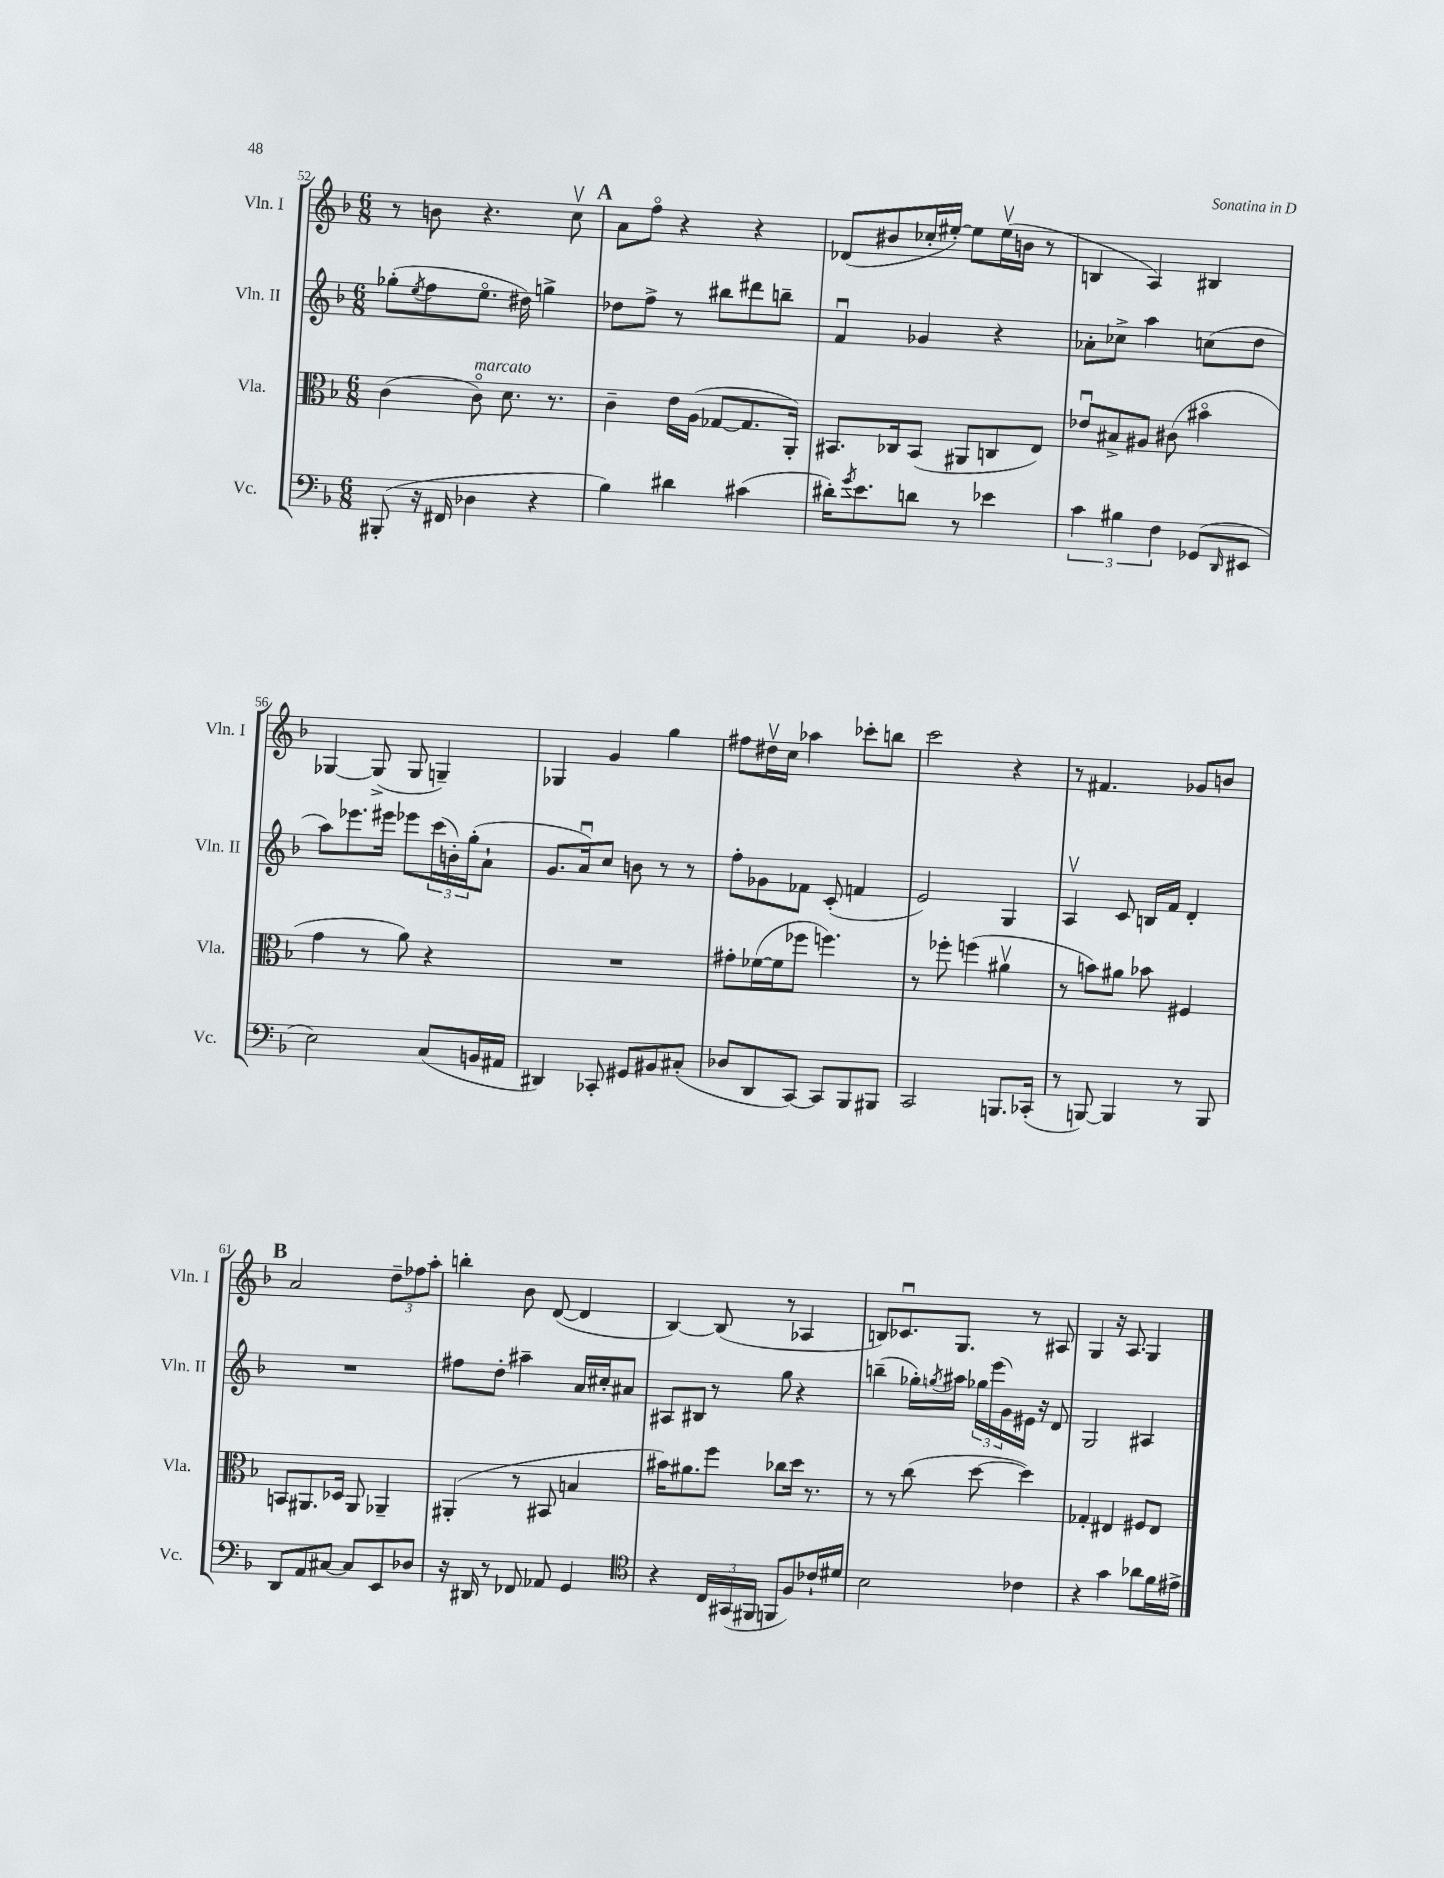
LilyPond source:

<<
\new StaffGroup <<
\new Staff = "s0" \with { instrumentName = "Vln. I" shortInstrumentName = "Vln. I" } {
    \clef treble \key f \major \numericTimeSignature \time 6/8
    r8 b'8 r4. c''8\upbow |
    \mark \markup { \bold "A" } a'8 f''8\flageolet r4 r4 |
    des'8( bis'8 ces''16-. eis''16~-.) eis''8 eis''16\upbow( b'16 r8 |
    b4 a4) bis4 |
    ges4~ ges8->( ges8 g4--) |
    ges4 g'4 g''4 |
    fis''8 dis''16\upbow c''16 aes''4 ces'''8-. b''8 |
    c'''2 r4 |
    r8 fis'4. ges'8 b'8 |
    \mark \markup { \bold "B" } a'2 \tuplet 3/2 { d''8-- fes''8 a''8-. } |
    b''4-. bes'8 d'8~( d'4 |
    bes4~) bes8( r8 aes4 |
    b8) ces'8.\downbow g8. r8 ais8 |
    g4 r16 a8. g4 \bar "|." |
}
\new Staff = "s1" \with { instrumentName = "Vln. II" shortInstrumentName = "Vln. II" } {
    \clef treble \key f \major \numericTimeSignature \time 6/8
    ges''8-.( \acciaccatura { e''8 } f''8 e''8.\flageolet dis''16) g''4-> |
    \mark \markup { \bold "A" } des''8 f''8-> r8 bis''8 dis'''8 b''8-- |
    f'4\downbow ges'4 r4 |
    aes'8-. ces''8-> a''4 c''8( d''8 |
    a''8) ees'''8. eis'''16 ees'''8 \tuplet 3/2 { c'''16( b'16-.) g''16-.( } a'8-! |
    g'8. a'16\downbow) c''8 b'8 r8 r8 |
    f''8-. ges'8 fes'8 c'8-.( f'4 |
    e'2) g4 |
    a4\upbow c'8 b16 f'16 d'4-. |
    \mark \markup { \bold "B" } R2. |
    fis''8 d''8-. ais''4-- a'16 cis''16-. ais'8 |
    ais8 bis8 r8 g''8 r4 |
    b''4--( ges''16-.) \acciaccatura { g''8 } ais''16 \tuplet 3/2 { ges''16 e'''16( g'16) } eis'16 r16 d'8 |
    g2 ais4 \bar "|." |
}
\new Staff = "s2" \with { instrumentName = "Vla." shortInstrumentName = "Vla." } {
    \clef alto \key f \major \numericTimeSignature \time 6/8
    c'4( c'8\flageolet^\markup { \italic "marcato" }) d'8. r8. |
    \mark \markup { \bold "A" } c'4-- e'16 a16( ges8~ ges8. a,16-.) |
    bis,8. ces16 bis,8( ais,8 c8 e8) |
    ees'8\downbow bis8-> ais8 cis'8( bis'4\flageolet |
    g'4 r8 a'8) r4 |
    R2. |
    gis'8-. fes'16~( fes'16 fes''8 f''4.) |
    r8 fes''8-. f''4( ais'4\upbow |
    r8 b'8) ais'8 bes'8 fis4 |
    \mark \markup { \bold "B" } b,8 ais,8. des16 ais,8 aes,4-- |
    ais,4-.( r8 bis,8 b4 |
    bis'16) ais'8. f''8 ces''8 d''16 r8. |
    r8 r8 c''8( d''8~ d''4) |
    ges4-. eis4 fis8 eis8 \bar "|." |
}
\new Staff = "s3" \with { instrumentName = "Vc." shortInstrumentName = "Vc." } {
    \clef bass \key f \major \numericTimeSignature \time 6/8
    bis,,8-.( r16 fis,16 des4 r4 |
    \mark \markup { \bold "A" } bes4) dis'4 cis'4( |
    dis'16-.) \acciaccatura { g'8 } e'8. d'8 r8 ees'4 |
    \tuplet 3/2 { c'4 bis4 f4 } ges,8( \grace { d,16 } eis,8 |
    e2) c8( b,16 ais,16 |
    dis,4) ces,8-. gis,8 bis,8 cis8-.( |
    des8 d,8 c,8~) c,8 bes,,8 bis,,8 |
    c,2 b,,8. ces,16-.( |
    r8 b,,8~) b,,4 r8 b,,8 |
    \mark \markup { \bold "B" } d,8 a,8 cis8~ cis8 e,8 des8 |
    r16 dis,16 r8 fes,8 aes,8 g,4 |
    \clef tenor r4 \tuplet 3/2 { c16 gis,16( fis,16 } f,8 f8) ces'16-! dis'16 |
    bes2 ces'4 |
    r4 g'4 aes'8 f'16 eis'16-> \bar "|." |
}
>>
>>
\layout { \context { \Score currentBarNumber = #52 } }
